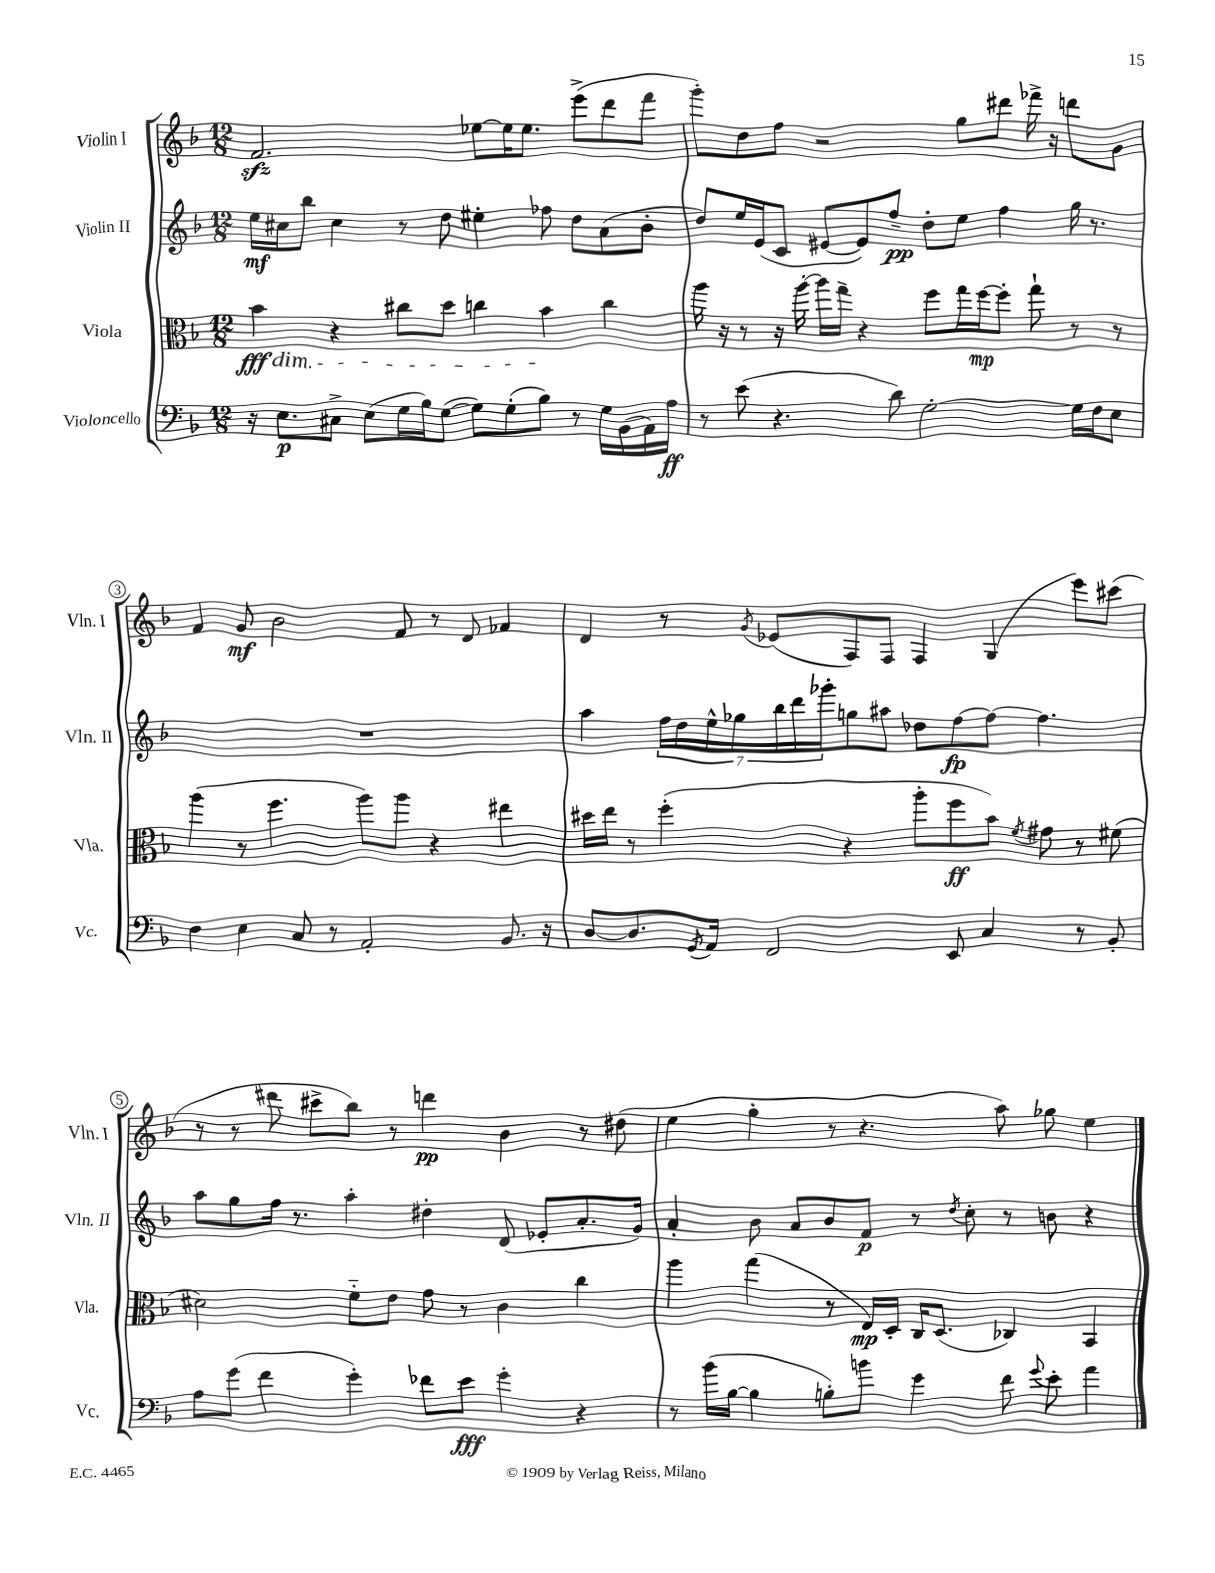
<<
\new StaffGroup <<
\new Staff = "s0" \with { instrumentName = "Violin I" shortInstrumentName = "Vln. I" } {
    \clef treble \key f \major \numericTimeSignature \time 12/8
    f'2.\sfz ees''8~ ees''16 ees''8. e'''8->( d'''8 f'''8 |
    g'''8-.) d''8 f''8 r2 g''8 dis'''8 fes'''16-> r16 d'''8 g'8 |
    f'4 g'8\mf bes'2 f'8 r8 d'8 fes'4 |
    d'4 r8 \acciaccatura { g'8 } ees'8( f8) f8 f4 g4( e'''8) cis'''8( |
    r8 r8 dis'''8 cis'''8-> bes''8) r8 d'''4\pp bes'4 r8 dis''8( |
    e''4 g''4-. r8 r4. a''8) ges''8 e''4 \bar "|." |
}
\new Staff = "s1" \with { instrumentName = "Violin II" shortInstrumentName = "Vln. II" } {
    \clef treble \key f \major \numericTimeSignature \time 12/8
    e''16\mf cis''16 bes''8 cis''4 r8 d''8 eis''4-. fes''8 d''8 a'8( bes'8-. |
    d''8) e''16 e'16( c'8 eis'8~ eis'8) f''8--\pp d''8-. e''8 f''4 g''16 r8. |
    R1. |
    a''4 \tuplet 7/4 { f''16 d''16 e''16-^ ges''16 bes''16 d'''16 ges'''16-. } g''8 ais''8 des''8 f''8~\fp f''8~ f''4. |
    a''8 g''8 f''16 r8. a''4-. dis''4-. d'8( ees'8-. a'8.-. g'16) |
    a'4-. bes'8 a'8 bes'8 f'8\p r8 \acciaccatura { d''8 } c''8-. r8 b'8 r4 \bar "|." |
}
\new Staff = "s2" \with { instrumentName = "Viola" shortInstrumentName = "Vla." } {
    \clef alto \key f \major \numericTimeSignature \time 12/8
    bes'4\fff\dim r4 cis''8 d''8 c''4 bes'4\! c''4 |
    a''16 r16 r8 r16 a''16~-. a''16 g''16-- r4 f''8 g''16 f''16~\mp f''8-. g''8-! r8 r8 |
    a''4( r8 f''4. a''8) a''8 r4 eis''4 |
    dis''16 e''16 r8 f''4-.( r4 a''8-. f''8\ff bes'8) \acciaccatura { f'8 } gis'8 r8 fis'8( |
    dis'2) f'8-_ e'8 g'8 r8 c'4 c''4 |
    a''4 g''4( r8 e16\mp) d16-. c16 d8.( ces4) bes,4 \bar "|." |
}
\new Staff = "s3" \with { instrumentName = "Violoncello" shortInstrumentName = "Vc." } {
    \clef bass \key f \major \numericTimeSignature \time 12/8
    r16 e8.\p cis8-> e8( g16 bes16) g8~( g8) g8-.( bes8) r8 g16 bes,16( a,16) a16\ff |
    r8 e'8( r4. d'8) g2~-. g16 f16 e8 |
    f4 e4 c8 r8 a,2-. bes,8. r16 |
    d8~ d8. \acciaccatura { g,8 } a,16 f,2 e,8 c4 r8 bes,8-. |
    a8 g'8( f'4 g'4-.) fes'8 e'8\fff g'4-. r4 |
    r8 bes'16( bes16~ bes4 b8-.) b'8 g'4 f'8 \appoggiatura { g'8 } e'8-. a'4 \bar "|." |
}
>>
>>
\layout { \context { \Score \override BarNumber.stencil = #(make-stencil-circler 0.1 0.3 ly:text-interface::print) } }
